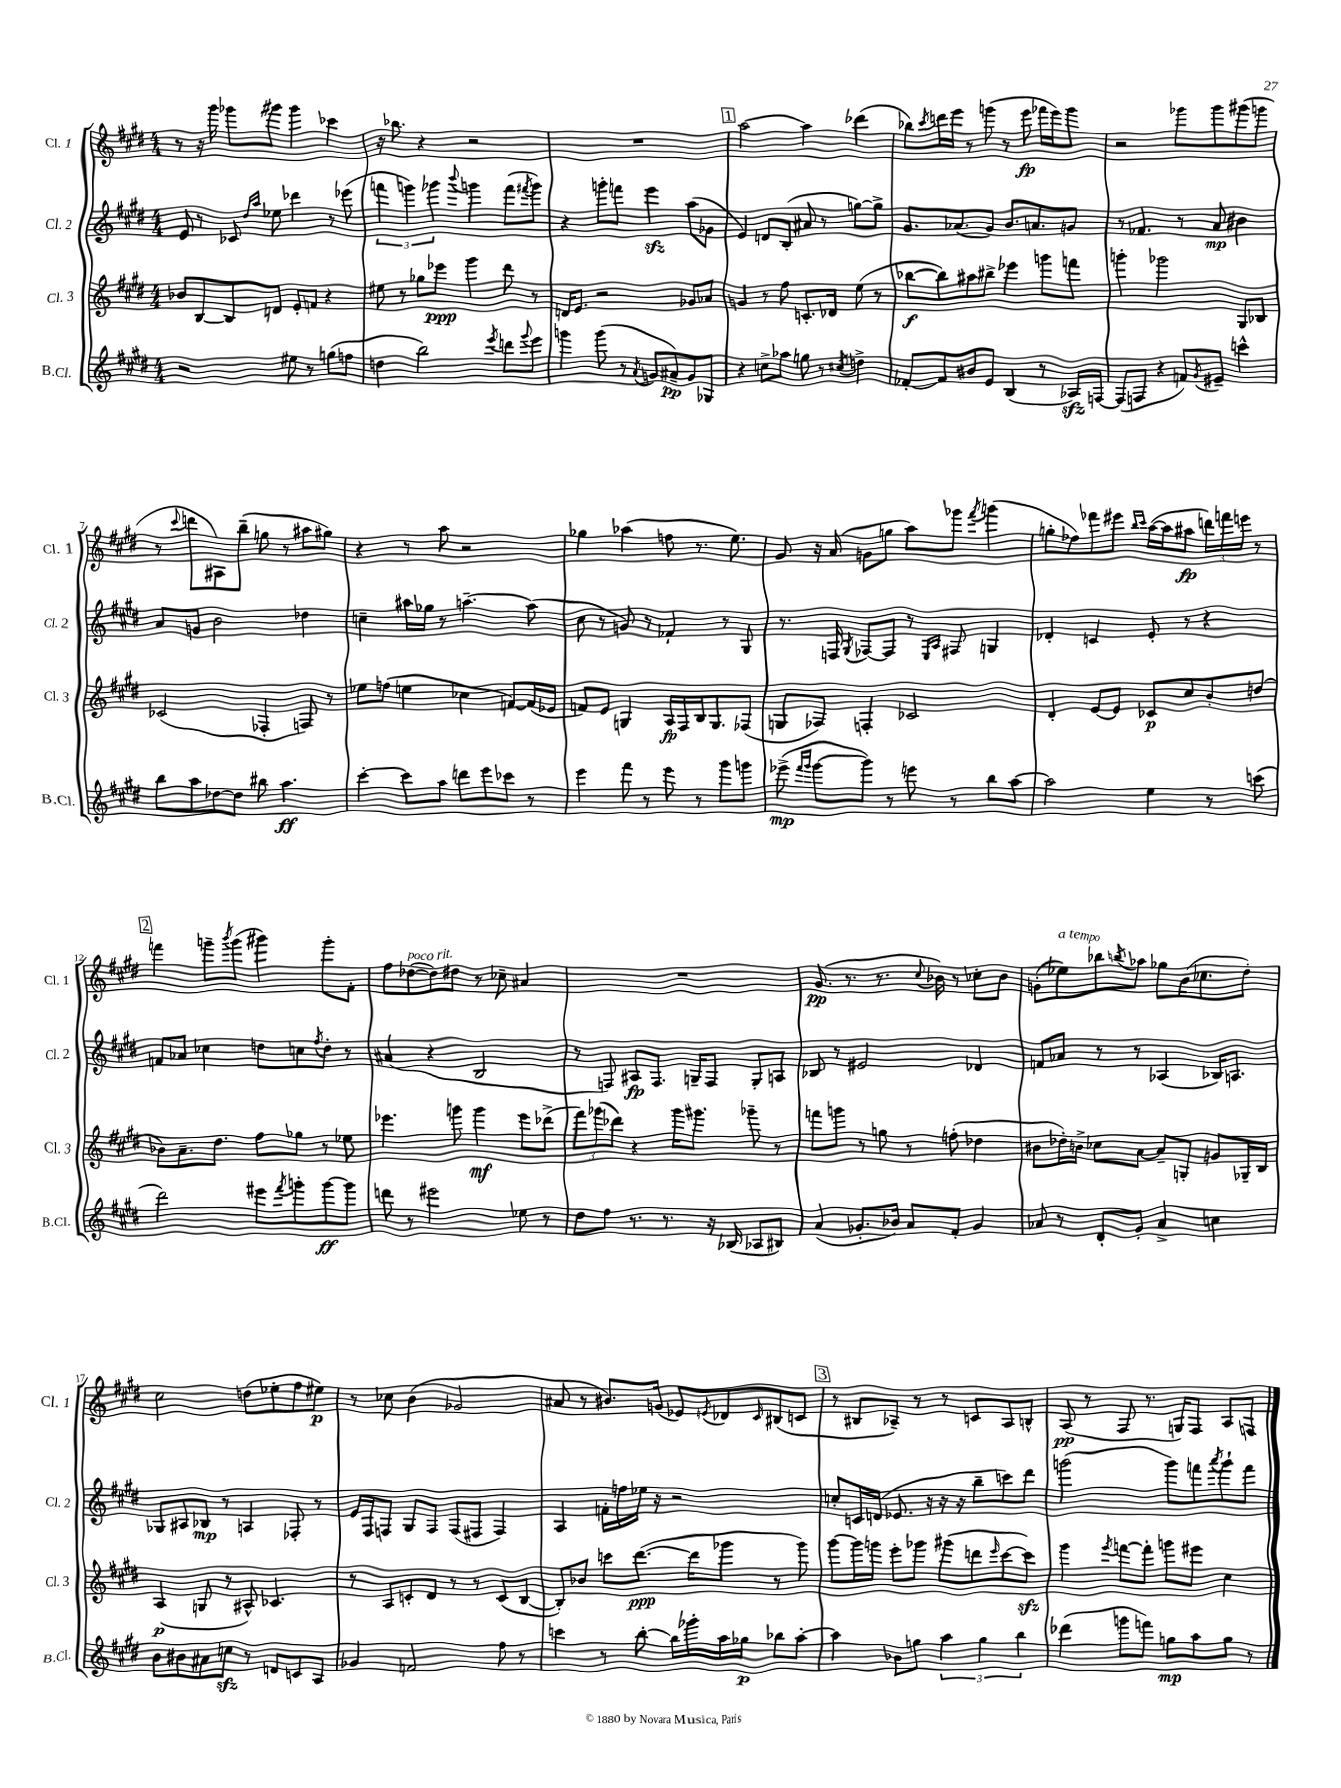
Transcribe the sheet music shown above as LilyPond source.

<<
\new StaffGroup <<
\new Staff = "s0" \with { instrumentName = "Cl. 1" shortInstrumentName = "Cl. 1" } {
    \clef treble \key e \major \numericTimeSignature \time 4/4
    r8 r16 gis'''16 ges'''8 gis'''8 gis'''4 ces'''4 |
    r16 bes''8. r4 r2 |
    R1 |
    \mark \markup { \box "1" } a''2~ a''4 des'''4( |
    bes''8) \acciaccatura { cis'''8 } d'''16 e'''16 r8 g'''8( r8 e'''8\fp fes'''16 e'''16) g'''8 |
    r2 ges'''8 ges'''8 gis'''8( g'''8 |
    r8 \appoggiatura { cis'''8 } d'''8 ais8) b''8--( g''8 r8 ais''8 gis''8) |
    r4 r8 a''8 r2 |
    ges''4 aes''4( f''8 r8. e''8.) |
    gis'8 r16 a'16( g'8 g''8 a''8) ges'''8 \acciaccatura { fis'''8 } g'''4( |
    g''8-. fes''8) fes'''8 eis'''8 \grace { b''16 cis'''16 } a''16~( a''16 ais''8\fp \tuplet 3/2 { d'''16) f'''16 e'''16 } r8 |
    \mark \markup { \box "2" } f'''4 g'''8-- \acciaccatura { b'''8 } g'''8( gis'''4) gis'''8-. fis'8-. |
    fis''8 des''8~^\markup { \italic "poco rit." }( des''8) dis''8 r8 ces''8-- ais'4 |
    R1 |
    gis'8.\pp( r8. r8. \appoggiatura { cis''8 } bes'16) r8 ces''8-. bes'8 |
    g'8-.( ees''8^\markup { \italic "a tempo" }) bes''8 \acciaccatura { b''8 } aes''8 ges''8 b'16( ces''8. dis''8-.) |
    cis''2 d''8( ees''8-. fis''8 eis''8\p) |
    r8 ces''8 b'4( ges'2 |
    ais'8 r8 bis'8.) g'16( ees'8) \acciaccatura { e'8 } des'8 \grace { cis'16 } bis8( c'8 |
    \mark \markup { \box "3" } r8 bis8 aes8--) r8 r8 c'8 aes8 b8-^ |
    a8\pp( r8 fis8 r8. g16) fis8 a8 f8 \bar "|." |
}
\new Staff = "s1" \with { instrumentName = "Cl. 2" shortInstrumentName = "Cl. 2" } {
    \clef treble \key e \major \numericTimeSignature \time 4/4
    e'8 r8 ces'8 \grace { dis''16 a''16 } ees''8 des'''4 r8 ees'''8( |
    \tuplet 3/2 { f'''4 g'''4) ges'''4 } \appoggiatura { b'''8 } g'''4 f'''8( \acciaccatura { fis'''8 } g'''8) |
    r4 g'''8-. f'''8 e'''4\sfz a''8( ges'8 |
    \mark \markup { \box "1" } e'4) d'8 b8-.( ais'8 r8 g''8~) g''8-> |
    gis'8. aes'8.( gis'8) b'8. a'8. g'8 |
    r8 fes'4. r8 a'8\mp bis'4 |
    a'8 g'8 b'2 des''4 |
    c''4-- ais''16 ges''16 r8 a''4.~-- a''8( |
    cis''8 r8 g'8) r8 fes'4-! r8 gis8 |
    r8. f16 \acciaccatura { gis8 } fes8~ fes8 r8 \grace { e16 a16 } fis8 g4 |
    des'4-. c'4 e'8-. r8 r4 |
    \mark \markup { \box "2" } f'8 aes'8 ces''4 d''8 c''8 \acciaccatura { fis''8 } d''8-. r8 |
    ais'4( r4 b2 |
    r8 f8) ais8\fp f8. g16-- f8 g8-. a8 |
    bes8 r8 eis'2 des'4 |
    f'8 aes'8 r8 r8 aes4( bes16) a8. |
    ges8 ais8 bes8\mp r8 a4 fes8-. r8 |
    e'16 fis16 f8 gis8 f8 f8( fis8 fis4) |
    a4 f'16-. f''16 ees''16 r16 r2 |
    \mark \markup { \box "3" } c''8-. c'16 d'16( ees'8. r16 r16 r16 b''8-- c'''8) dis'''8 |
    g'''2( g'''8) f'''8 \acciaccatura { a'''8 } g'''8-! f'''8 \bar "|." |
}
\new Staff = "s2" \with { instrumentName = "Cl. 3" shortInstrumentName = "Cl. 3" } {
    \clef treble \key e \major \numericTimeSignature \time 4/4
    bes'8 b8~ b8 d'8 e'8-. f'8 r4 |
    eis''8 r8 ges''8 ees'''8\ppp gis'''4 dis'''8 r8 |
    d'16 e'8. r2 ges'8 aes'8 |
    \mark \markup { \box "1" } g'4 r8 fis''8 c'8.-. des'16 e''8( r8 |
    bes''8~\f bes''8) ais''8 bis''8-> ees'''4 g'''8 f'''8 |
    g'''4-. ges'''2 gis8 bes8 |
    ces'2( fes4-. f8) r8 |
    ees''8 f''8( e''4 ces''4 f'8~) f'16( ees'16 |
    f'8) e'8 g4 a16\fp fis16 b16 g8. fes8( |
    g8 fes8) f4-. ces'2 |
    dis'4-. e'8~ e'8 ces'8\p cis''8 b'8-. d''8( |
    \mark \markup { \box "2" } bes'8) a'8.-- dis''8. fis''8 ges''8 r8 ees''8 |
    ees'''4. g'''8 g'''4\mf ees'''8 des'''8->( |
    \tuplet 3/2 { fis'''8) ges'''8( des'''8) } r4 ges'''16 gis'''8. ges'''8-- r8 |
    f'''8 g'''8 r8 g''8 r8 f''8-.( des''4 |
    bis'8 des''16-.) b'16-> ces''8 a'8~ a'8-- g8-. g'8 ges16-- b16 |
    a4\p( g8 r8 ais8-^) ces'4. |
    r8 a8 c'8-. dis'8 r8 r8 c'8( b8~ |
    b8-.) bes'8 c'''8 dis'''8.~\ppp( dis'''16 ges'''8 r8 ges'''8) |
    \mark \markup { \box "3" } gis'''8~ gis'''16 g'''16 e'''8-. ges'''8 gis'''8( d'''8 \grace { e'''16 } cis'''8~ cis'''8\sfz) |
    gis'''4 \acciaccatura { e'''8 } f'''8~ f'''8-. g'''8 eis'''8 cis''4 \bar "|." |
}
\new Staff = "s3" \with { instrumentName = "B.Cl." shortInstrumentName = "B.Cl." } {
    \clef treble \key e \major \numericTimeSignature \time 4/4
    r2 eis''8 r8 g''8( f''8 |
    d''4 b''2) \acciaccatura { e'''8 } d'''8 \appoggiatura { gis'''8 } e'''8 |
    g'''4 g'''8( r8 \acciaccatura { a'8 } g'8 ais'8--\pp) g'8 ges8 |
    \mark \markup { \box "1" } r4 c''8-> aes''8 g''8 r8 \acciaccatura { cis''8 } d''4-> |
    fes'8~-. fes'8 bis'8 e'8 b4( r8 aes16\sfz) f16~ |
    f8( f8 r4 f'8) \acciaccatura { gis'8 } eis'8-- c'''4-^ |
    b''8 a''8 des''8~ des''8 bis''8 a''4.\ff |
    cis'''4~-. cis'''8 a''8 d'''8 e'''8 ces'''8 r8 |
    e'''4 fis'''8 r8 e'''8 r8 gis'''8 g'''8 |
    ees'''8->\mp( \grace { fis'''16 gis'''16 } gis'''8~ gis'''8) r8 e'''8 r8 b''8 a''8~ |
    a''2 e''4 r8 c'''8( |
    \mark \markup { \box "2" } dis'''2) eis'''8 \acciaccatura { fis'''8 } g'''8-. g'''8~\ff g'''8 |
    d'''8 r8 eis'''2 ees''8 r8 |
    dis''8 fis''8 r8. r8. r16 bes16( aes8 bis8) |
    a'4( ges'8.-. bes'16) a'8 fis'8-. ges'4 |
    aes'8 r8 dis'8-. gis'8-. aes'4-> c''4 |
    b'8 bis'8 ais'8 c''8\sfz r8 d'8 c'8 a8 |
    ges'4 f'2 fis''8 r8 |
    c'''4 r8 b''8~-. b''16 ges'''16-. a''16 ges''16\p bes''8 a''8~-. |
    \mark \markup { \box "3" } a''4 bes'8 g''8 \tuplet 3/2 { a''4 g''4 b''4 } |
    des'''4( g'''8 f'''8) g''8\mp a''8 g''8 r8 \bar "|." |
}
>>
>>
